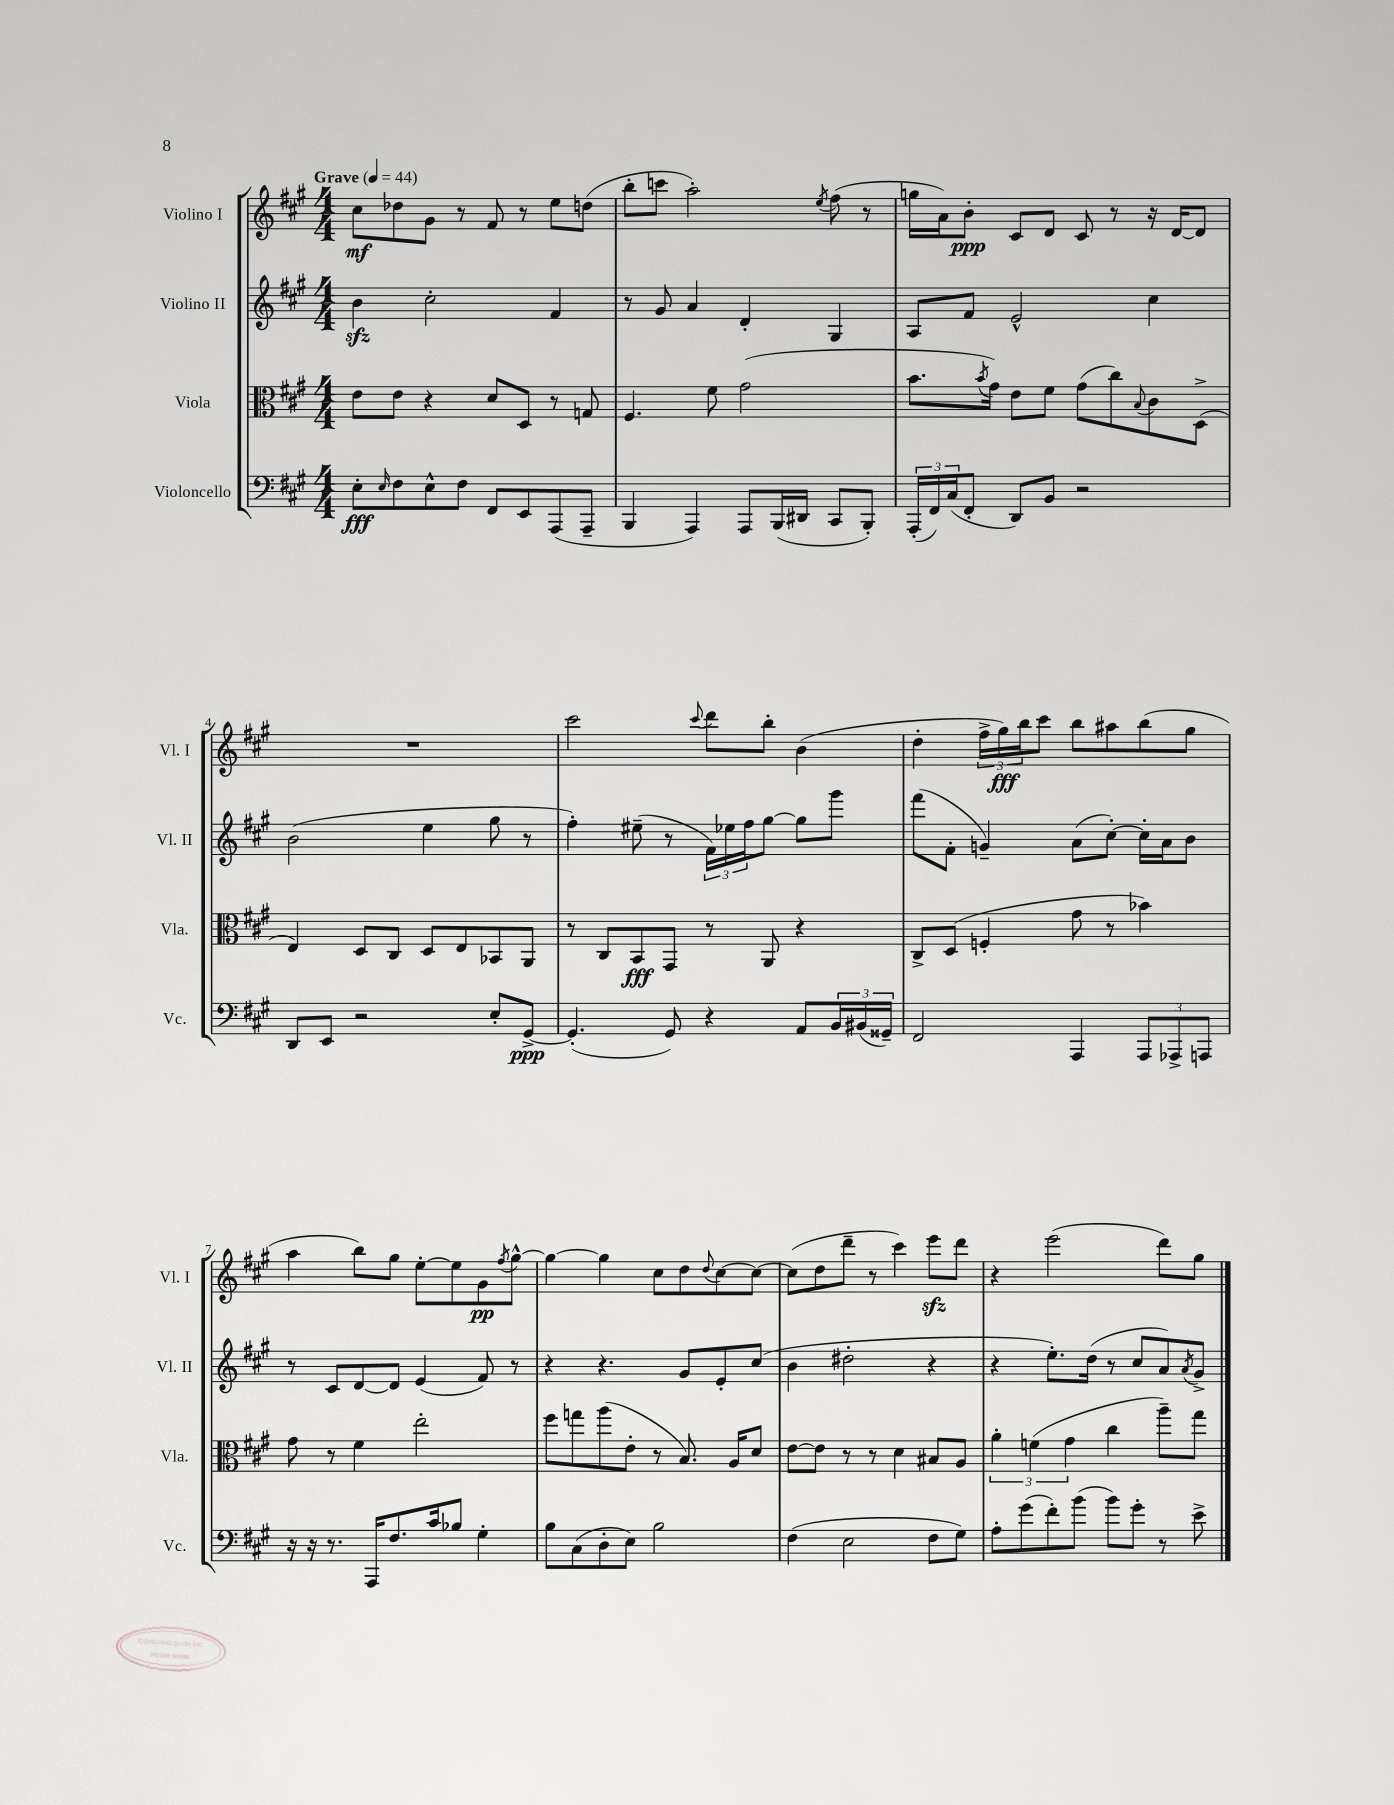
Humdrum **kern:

**kern	**dynam	**kern	**dynam	**kern	**kern	**dynam
*part4	*part4	*part3	*part3	*part2	*part1	*part1
*staff4	*staff4	*staff3	*staff3	*staff2	*staff1	*staff1
*I"Violoncello	*	*I"Viola	*	*I"Violino II	*I"Violino I	*
*I'Vc.	*	*I'Vla.	*	*I'Vl. II	*I'Vl. I	*
*clefF4	*	*clefC3	*	*clefG2	*clefG2	*
*k[f#c#g#]	*	*k[f#c#g#]	*	*k[f#c#g#]	*k[f#c#g#]	*
*M4/4	*	*M4/4	*	*M4/4	*M4/4	*
*MM44	*	*MM44	*	*MM44	*MM44	*
=1	=1	=1	=1	=1	=1	=1
!	!	!	!	!	!LO:TX:a:B:t=Grave	!
8E'\L	fff	8e\L	.	4bzz\	8cc#\L	mf
16qqE/	.	.	.	.	.	.
8F#\	.	8e\J	.	.	8dd-X\	.
8E^^\	.	4r	.	2cc#'\	8g#\J	.
8F#\J	.	.	.	.	8r	.
8FF#/L	.	8d/L	.	.	8f#/	.
8EE/	.	8D/J	.	.	8r	.
(8AAA/	.	8r	.	4f#/	8ee\L	.
8AAA~/J	.	8Gn/	.	.	(8ddn\J	.
=2	=2	=2	=2	=2	=2	=2
4BBB/	.	4.F#/	.	8r	8bb'\L	.
.	.	.	.	8g#/	8cccn\J	.
4AAA/)	.	.	.	4a/	2aa'\)	.
.	.	8f#\	.	.	.	.
8AAA/L	.	(2g#\	.	4d'/	.	.
(16BBB/L	.	.	.	.	.	.
16DD#X/JJ	.	.	.	.	.	.
.	.	.	.	.	8qee/	.
8CC#/L	.	.	.	4G#/	(8ff#\	.
8BBB'/J)	.	.	.	.	8r	.
=3	=3	=3	=3	=3	=3	=3
(24AAA'/LL	.	8.b\L	.	8A/L	16ggn\LL	.
24FF#/)	.	.	.	.	.	.
.	.	.	.	.	16a\J)	.
(24C#/J	.	.	.	.	.	.
8FF#'/J	.	.	.	8f#/J	8b'\J	ppp
.	.	8qb/	.	.	.	.
.	.	16g#\Jk)	.	.	.	.
8DD/L)	.	8e\L	.	2e^^/	8c#/L	.
8BB/J	.	8f#\J	.	.	8d/J	.
2r	.	(8g#\L	.	.	8c#/	.
.	.	8cc#\)	.	.	8r	.
.	.	8qqB/	.	.	.	.
.	.	8c#\	.	4cc#\	16r	.
.	.	.	.	.	[16d/KL	.
.	.	(8D^\J	.	.	8d/J]	.
!!LO:LB:g=z
=4	=4	=4	=4	=4	=4	=4
8DD/L	.	4E/)	.	(2b\	1r	.
8EE/J	.	.	.	.	.	.
2r	.	8D/L	.	.	.	.
.	.	8C#/J	.	.	.	.
.	.	8D/L	.	4ee\	.	.
.	.	8E/	.	.	.	.
8E'/L	.	8BB-X/	.	8gg#\	.	.
[8GG#^/J	ppp	8AA/J	.	8r	.	.
=5	=5	=5	=5	=5	=5	=5
(4.GG#'/]	.	8r	.	4ff#'\)	2ccc#\	.
.	.	8C#/L	.	.	.	.
.	.	8BB/	fff	(8ee#X~\	.	.
8GG#/)	.	8GG#/J	.	8r	.	.
.	.	.	.	.	8qqccc#/	.
4r	.	8r	.	24f#\LL)	8ddd\L	.
.	.	.	.	24ee-X\	.	.
.	.	.	.	24ff#\J	.	.
.	.	8AA/	.	[8gg#\J	8bb'\J	.
8AA/L	.	4r	.	8gg#\L]	(4b\	.
24BB/L	.	.	.	8ggg#\J	.	.
(24BB#X/	.	.	.	.	.	.
24GG##X~/JJ)	.	.	.	.	.	.
=6	=6	=6	=6	=6	=6	=6
2FF#/	.	8C#^/L	.	(8fff#\L	4dd'\	.
.	.	(8D/J	.	8f#'\J	.	.
.	.	4Fn'/	.	4gn~/)	24ff#^\LL	.
.	.	.	.	.	24gg#\)	fff
.	.	.	.	.	24bb\J	.
.	.	.	.	.	8ccc#\J	.
4AAA/	.	8g#\	.	(8a\L	8bb\L	.
.	.	8r	.	[8cc#'\J)	8aa#X\	.
12AAA/L	.	4b-X\)	.	16cc#'\LL]	(8bb\	.
.	.	.	.	16a\J	.	.
12AAA-X^/	.	.	.	.	.	.
.	.	.	.	8b\J	8gg#\J	.
12AAAn/J	.	.	.	.	.	.
!!LO:LB:g=z
=7	=7	=7	=7	=7	=7	=7
16r	.	8g#\	.	8r	4aa\	.
16r	.	.	.	.	.	.
8.r	.	8r	.	8c#/L	.	.
.	.	4f#\	.	[8d/	8bb\L)	.
16AAA/KL	.	.	.	.	.	.
8.F#/	.	.	.	8d/J]	8gg#\J	.
.	.	2ee'\	.	(4e/	[8ee'\L	.
16c#/k	.	.	.	.	.	.
8B-X/J	.	.	.	.	8ee\]	.
4G#'\	.	.	.	8f#/)	8g#\	pp
.	.	.	.	.	8qff#/	.
.	.	.	.	8r	[8gg#^^\J	.
=8	=8	=8	=8	=8	=8	=8
8B\L	.	8ff#\L	.	4r	4gg#\_	.
(8C#\	.	8ggn\	.	.	.	.
8D'\	.	(8aa\	.	4.r	4gg#\]	.
8E\J)	.	8e'\J	.	.	.	.
2B\	.	8r	.	.	8cc#\L	.
.	.	8.B/)	.	8g#/L	8dd\	.
.	.	.	.	.	8qqdd/	.
.	.	.	.	8e'/	[8cc#\	.
.	.	16A/KL	.	.	.	.
.	.	8d/J	.	(8cc#/J	8cc#\J_	.
=9	=9	=9	=9	=9	=9	=9
(4F#\	.	[8e\L	.	4b\	(8cc#\L]	.
.	.	8e\J]	.	.	8dd\	.
2E\	.	8r	.	2dd#X'\	8ddd~\J	.
.	.	8r	.	.	8r	.
.	.	4d\	.	.	4ccc#\)	.
8F#\L	.	8B#X/L	.	4r	8eeezz\L	.
8G#\J)	.	8A/J	.	.	8ddd\J	.
=10	=10	=10	=10	=10	=10	=10
8A'\L	.	6a'\	.	4r	4r	.
(8g#\	.	.	.	.	.	.
.	.	(6fn\	.	.	.	.
8f#'\)	.	.	.	8.ee'\L)	(2eee\	.
.	.	6g#\	.	.	.	.
(8b\J	.	.	.	.	.	.
.	.	.	.	(16dd\Jk	.	.
8b\L)	.	4cc#\	.	8r	.	.
8g#'\J	.	.	.	8cc#/L	.	.
8r	.	8aa~\L)	.	8a/)	8ddd\L)	.
.	.	.	.	8qa/	.	.
8e^\	.	8gg#\J	.	8g#^/J	8gg#\J	.
==	==	==	==	==	==	==
*-	*-	*-	*-	*-	*-	*-
